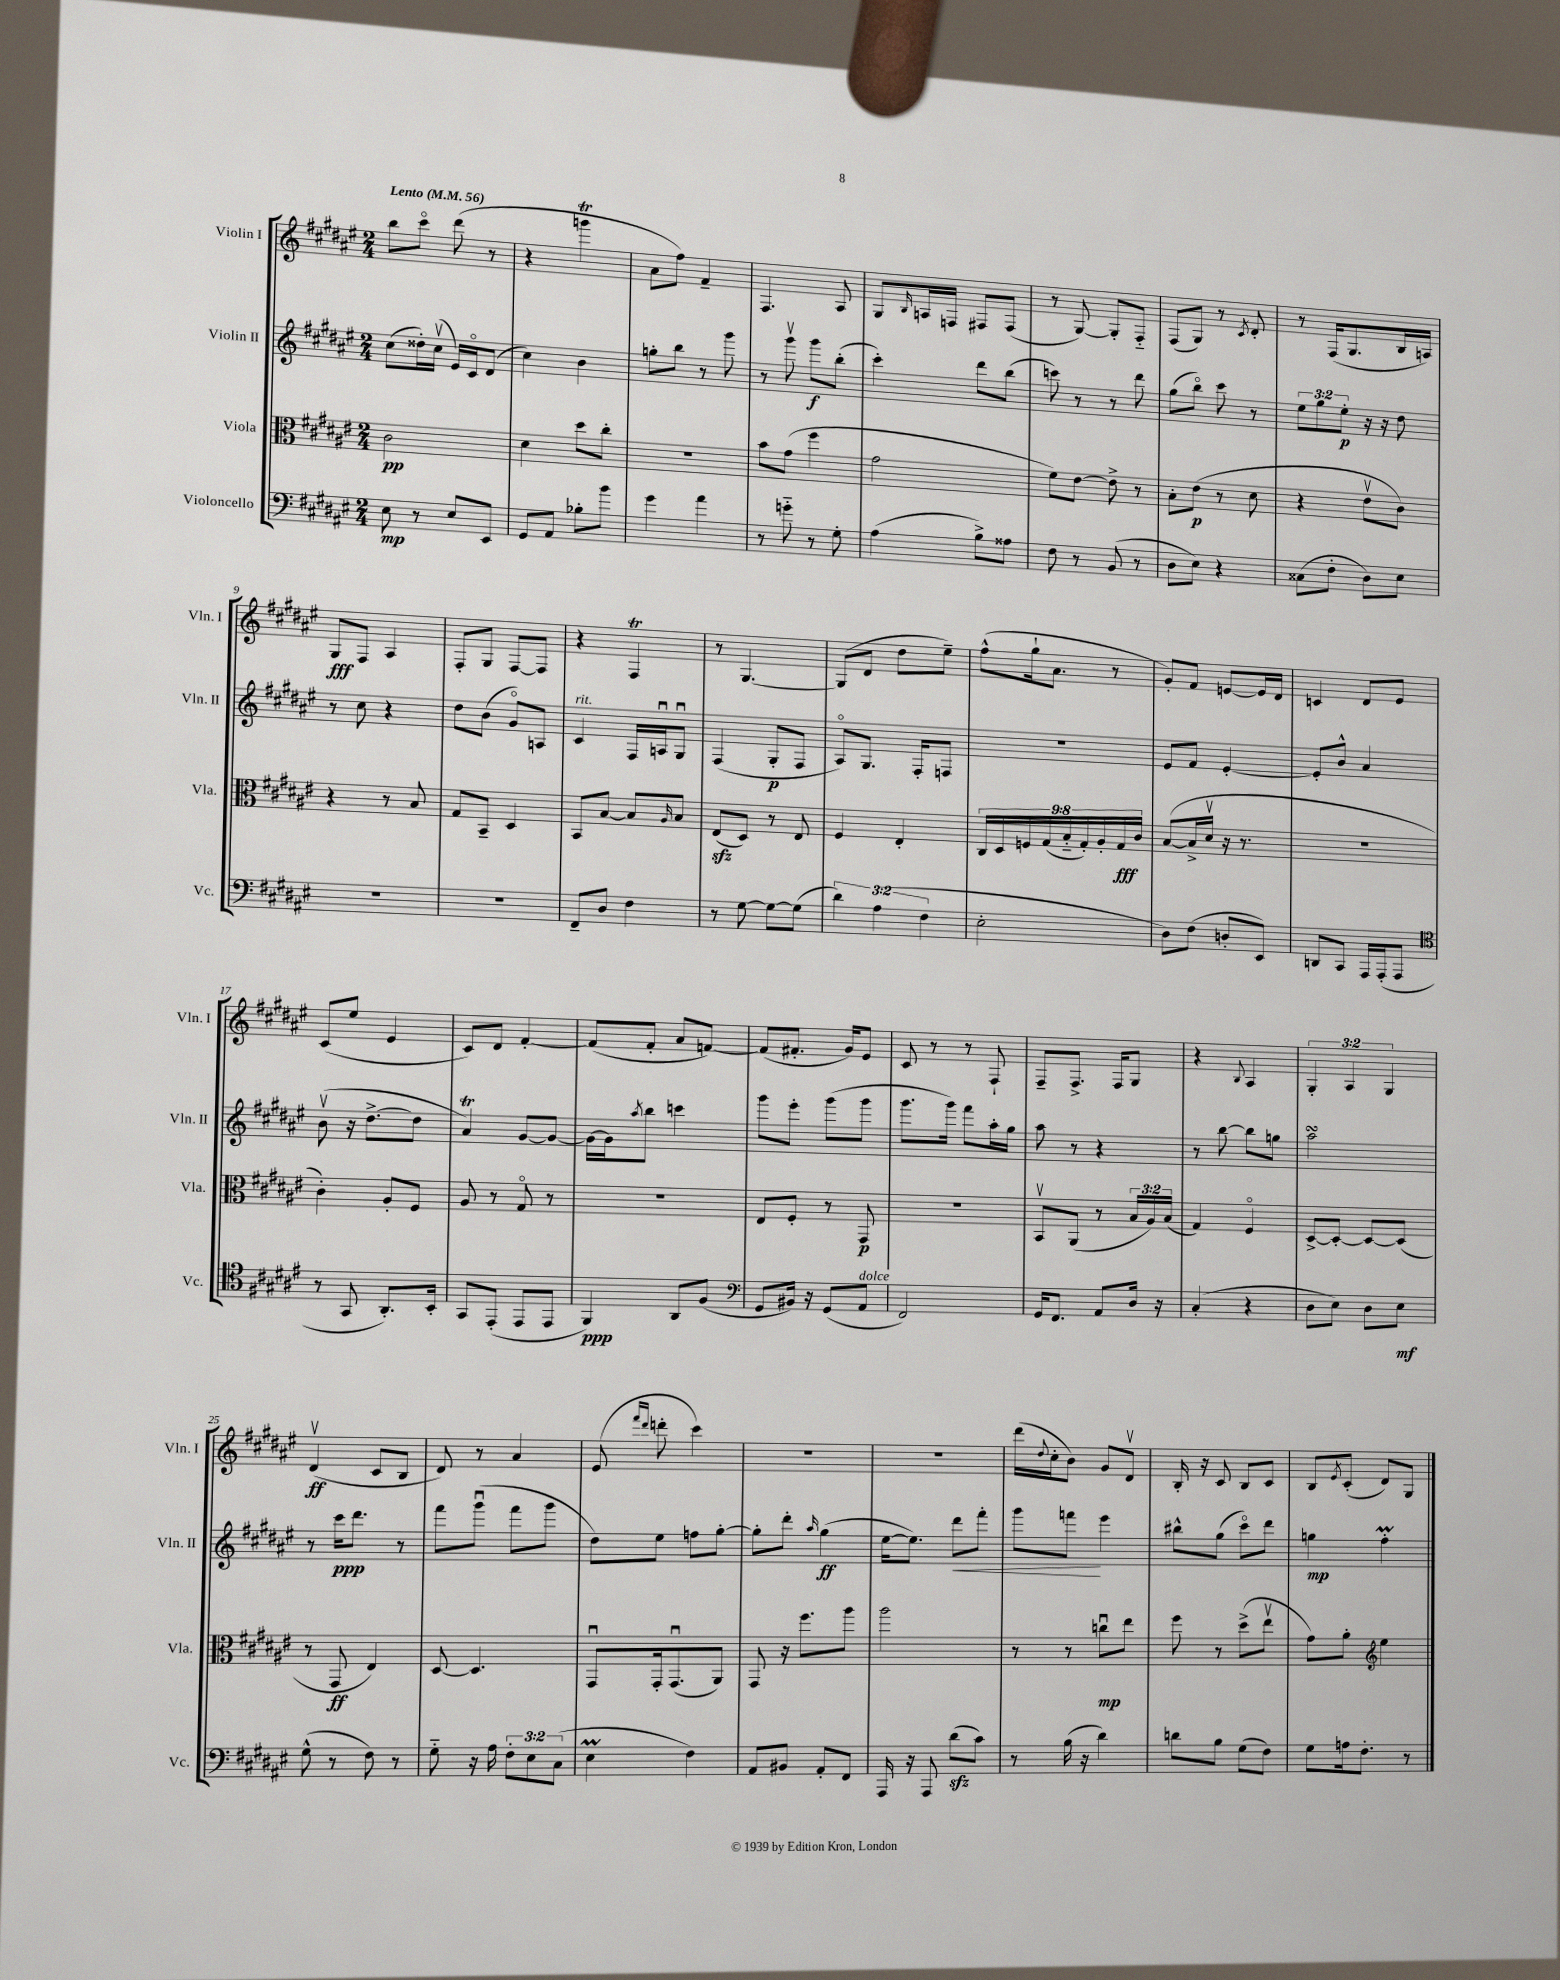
<<
\new StaffGroup <<
\new Staff = "s0" \with { instrumentName = "Violin I" shortInstrumentName = "Vln. I" } {
    \clef treble \key fis \major \numericTimeSignature \time 2/4 \override Staff.TupletNumber.text = #tuplet-number::calc-fraction-text \tempo "Lento" 4 = 56
    b''8 cis'''8\flageolet dis'''8( r8 |
    r4 g'''4\trill |
    ais'8 fis''8) fis'4-- |
    fis4. ais8 |
    gis8 \grace { b16 } a16 f16 fis8 fis8( |
    r8 gis8~) gis8-. fis8-_ |
    fis8( gis8) r8 \acciaccatura { cis'8 } dis'8-. |
    r8 fis16( gis8. b16 a16) |
    gis8\fff fis8 ais4 |
    fis8-. gis8 fis8~ fis8 |
    r4 fis4\trill |
    r8 gis4.~ |
    gis8( dis'8 dis''8 eis''8--) |
    fis''8-^( gis''16-! ais'8. r8 |
    gis'8-.) fis'8 e'8~ e'16 dis'16 |
    c'4 dis'8 eis'8 |
    cis'8( eis''8 eis'4 |
    cis'8) dis'8 fis'4~-. |
    fis'8( fis'8-. ais'8 f'8~) |
    f'8( fis'8.-. gis'16) eis'8 |
    cis'8 r8 r8 fis8-! |
    fis8-- fis8.-> fis16 gis8 |
    r4 \appoggiatura { b8 } ais4 |
    \tuplet 3/2 { gis4-. ais4 gis4 } |
    dis'4\upbow\ff( cis'8 b8 |
    dis'8) r8 ais'4 |
    eis'8( \grace { fis'''16 dis'''16 } d'''8-. cis'''4) |
    R2 |
    r2 |
    dis'''16( \appoggiatura { dis''8 } cis''16-. b'8) gis'8 dis'8\upbow |
    b16-. r16 cis'8 b8 cis'8 |
    b8 \acciaccatura { eis'8 } cis'8-.( dis'8) gis8 \bar "|." |
}
\new Staff = "s1" \with { instrumentName = "Violin II" shortInstrumentName = "Vln. II" } {
    \clef treble \key fis \major \numericTimeSignature \time 2/4 \override Staff.TupletNumber.text = #tuplet-number::calc-fraction-text
    cis''8( disis''16-.) cis''16\upbow( eis'16) cis'16\flageolet dis'8( |
    cis''4) b'4 |
    g''8-. b''8 r8 gis'''8 |
    r8 gis'''8\upbow gis'''8\f b''8-.( |
    cis'''4-.) dis'''8 b''8( |
    c'''8) r8 r8 dis'''8 |
    gis''8( b''8\flageolet) cis'''8 r8 |
    \tuplet 3/2 { eis''8 gis''8 eis''8-.\p } r16 r16 dis''8 |
    r8 cis''8 r4 |
    dis''8 b'8( gis'8\flageolet) a8 |
    cis'4^\markup { \italic "rit." } fis16 a16\downbow gis8\downbow |
    fis4( gis8-.\p fis8 |
    ais8\flageolet) gis8. fis16-. f8 |
    R2 |
    eis'8 fis'8 eis'4~-. |
    eis'8-. b'8-^ ais'4 |
    b'8\upbow( r16 dis''8.~-> dis''8 |
    ais'4\trill) gis'8~ gis'8~ |
    gis'16~ gis'16 \acciaccatura { ais''8 } b''8 c'''4 |
    gis'''8 eis'''8-. gis'''8( gis'''8 |
    gis'''8. gis'''16) fis'''8 ais''16-. gis''16 |
    ais''8 r8 r4 |
    r8 b''8~ b''8 g''8 |
    ais''2\turn |
    r8 cis'''16\ppp dis'''8. r8 |
    fis'''8 gis'''8\downbow( fis'''8 gis'''8 |
    dis''8) eis''8 f''8 gis''8~-. |
    gis''8-. dis'''8-. \grace { ais''16 } gis''4\ff( |
    eis''16~ eis''8.) dis'''8\< fis'''8-. |
    gis'''8 f'''8\! eis'''4 |
    bis''8-^ gis''8( cis'''8\flageolet) dis'''8 |
    g''4\mp fis''4-.\prall \bar "|." |
}
\new Staff = "s2" \with { instrumentName = "Viola" shortInstrumentName = "Vla." } {
    \clef alto \key fis \major \numericTimeSignature \time 2/4 \override Staff.TupletNumber.text = #tuplet-number::calc-fraction-text
    cis'2\pp |
    dis'4 dis''8 cis''8-. |
    R2 |
    b'8 gis'8( fis''4 |
    gis'2 |
    fis'8) eis'8~ eis'8-> r8 |
    b8-. eis'8\p( r8 dis'8 |
    r4 eis'8\upbow cis'8) |
    r4 r8 b8 |
    gis8 b,8-- dis4 |
    b,8 b8~ b8 \grace { ais16 } b8 |
    eis8\sfz( dis8) r8 eis8 |
    fis4 eis4-. |
    \tuplet 9/8 { cis16 dis16 f16 gis16( b16-_ gis16-.) ais16-. gis16\fff cis'16 } |
    b8~( b16-> dis'16\upbow r16 r8. |
    r2 |
    cis'4-.) ais8-. fis8 |
    ais8 r8 gis8\flageolet r8 |
    R2 |
    eis8 fis8-. r8 gis,8\p |
    R2 |
    b,8\upbow ais,8( r8 \tuplet 3/2 { b16 ais16) b16( } |
    gis4) fis4\flageolet |
    dis8~-> dis8~-. dis8~ dis8( |
    r8 gis,8\ff eis4) |
    dis8~ dis4. |
    gis,8\downbow gis,16-. gis,8.\downbow( ais,8) |
    gis,8 r16 fis''8. ais''8 |
    ais''2 |
    r8 r8 c''8\downbow\mp eis''8 |
    fis''8 r8 dis''8->( eis''8\upbow |
    gis'8) ais'8-. \clef treble eis''4 \bar "|." |
}
\new Staff = "s3" \with { instrumentName = "Violoncello" shortInstrumentName = "Vc." } {
    \clef bass \key fis \major \numericTimeSignature \time 2/4 \override Staff.TupletNumber.text = #tuplet-number::calc-fraction-text
    eis8\mp r8 eis8 eis,8 |
    gis,8 ais,8 bes8-. b'8 |
    gis'4 ais'4 |
    r8 g'8-_ r8 gis8-. |
    ais4( b8->) aisis8 |
    fis8 r8 b,8( r8 |
    dis8 eis8) r4 |
    cisis8( fis8-. dis8) eis8 |
    R2 |
    R2 |
    fis,8-- dis8 fis4 |
    r8 gis8~ gis8~ gis8( |
    \tuplet 3/2 { dis'4) ais4( fis4 } |
    eis2-. |
    dis8) fis8( d8-. eis,8) |
    d,8 cis,8 ais,,16 ais,,16-.( ais,,8 |
    \clef tenor r8 gis,8 ais,8.-.) b,16-. |
    gis,8 eis,8-.( eis,8 eis,8 |
    fis,4\ppp) ais,8 fis8( |
    \clef bass gis,8 bis,16) r16 gis,8( ais,8^\markup { \italic "dolce" } |
    fis,2) |
    gis,16 fis,8. ais,8 dis16 r16 |
    cis4-.( r4 |
    dis8 eis8) dis8 eis8\mf |
    gis8-^( r8 fis8) r8 |
    gis8-_ r16 ais16 \tuplet 3/2 { fis8-. eis8 cis8( } |
    eis4\prall fis4) |
    ais,8 bis,8 ais,8-. fis,8 |
    ais,,16 r16 ais,,8 dis'8\sfz( cis'8) |
    r8 b16( r16 dis'4) |
    d'8 b8 gis8( fis8) |
    gis8 a16 fis8.-. r8 \bar "|." |
}
>>
>>
